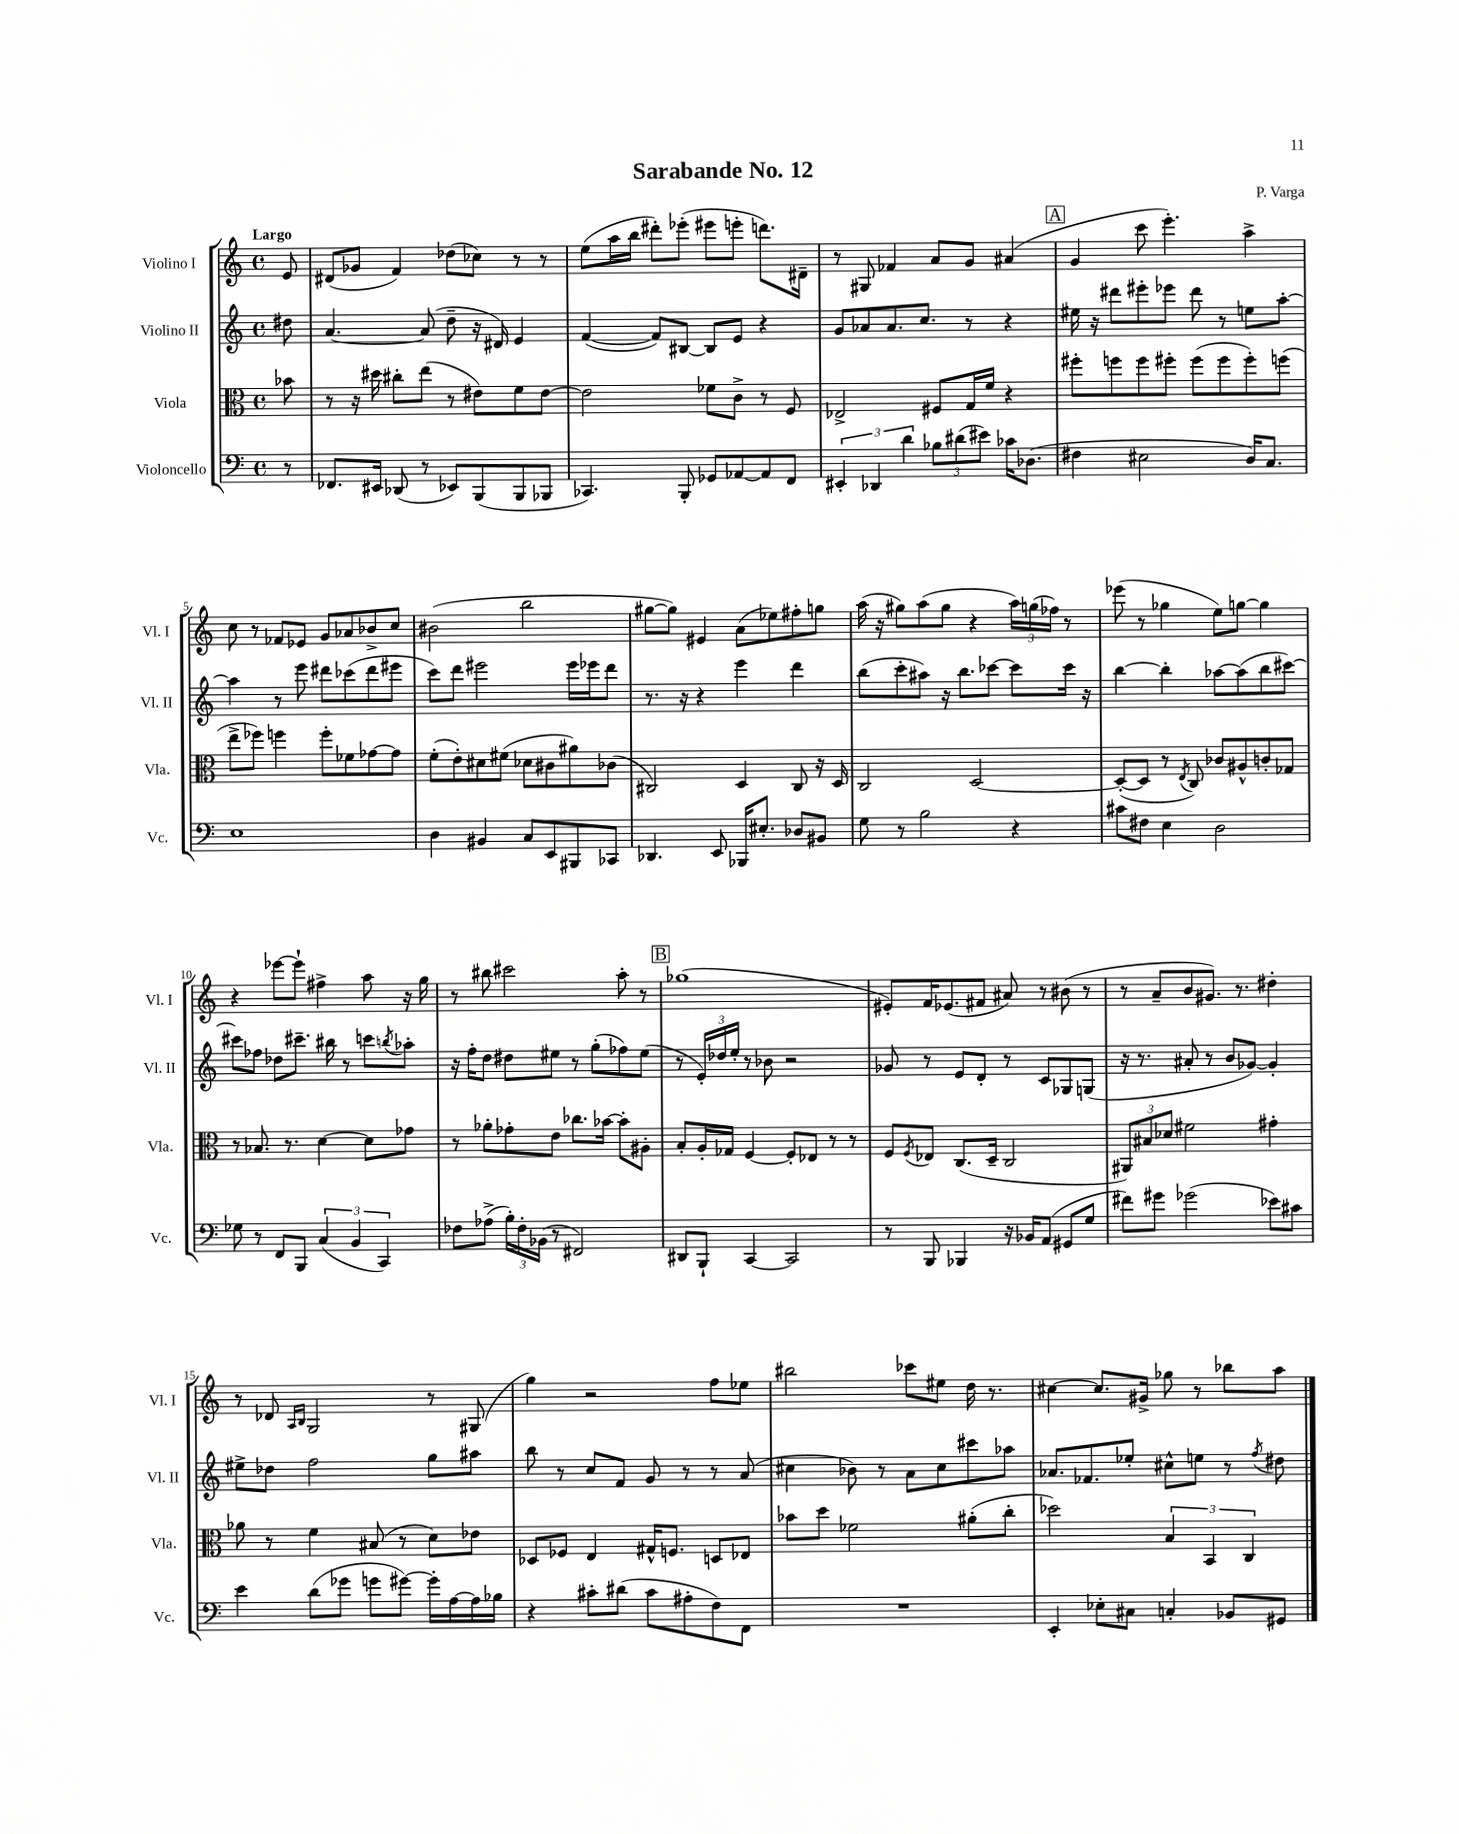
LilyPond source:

\header { title = "Sarabande No. 12" composer = "P. Varga" }
<<
\new StaffGroup <<
\new Staff = "s0" \with { instrumentName = "Violino I" shortInstrumentName = "Vl. I" } {
    \clef treble \key c \major \defaultTimeSignature \time 4/4 \partial 8 \tempo "Largo"
    e'8 |
    dis'8( ges'8 f'4) des''8( ces''8) r8 r8 |
    e''8( a''16 b''16 dis'''8-.) ees'''8-.( eis'''8 e'''8-. d'''8.) dis'16-- |
    r8 gis8 fes'4 a'8 g'8 ais'4( |
    \mark \markup { \box "A" } g'4 c'''8 e'''4.-.) a''4-> |
    c''8 r8 fes'8 ees'8 g'8 aes'8 bes'8-> c''8 |
    bis'2( b''2 |
    gis''8~ gis''8) eis'4 a'8( ees''8) fis''8-. g''8 |
    a''16( r16 gis''8) a''8( gis''8 r4 \tuplet 3/2 { a''16) g''16( fes''16) } r8 |
    ees'''8( r8 ges''4 e''8) g''8~ g''4 |
    r4 ees'''8~ ees'''8-! fis''4-> a''8 r16 g''16 |
    r8 bis''8 cis'''2 a''8-. r8 |
    \mark \markup { \box "B" } ges''1( |
    eis'8-.) f'16 ees'8.( fis'8 ais'8) r8 bis'8( r8 |
    r8 a'8-- b'8 gis'8.) r8. dis''4-. |
    r8 des'8 \grace { a16 b16 } g2 r8 gis8( |
    g''4) r2 f''8 ees''8 |
    bis''2 ces'''8 eis''8 d''16 r8. |
    cis''4~ cis''8. gis'16-> ges''8 r8 bes''8 a''8 \bar "|." |
}
\new Staff = "s1" \with { instrumentName = "Violino II" shortInstrumentName = "Vl. II" } {
    \clef treble \key c \major \defaultTimeSignature \time 4/4 \partial 8
    dis''8 |
    a'4.~ a'8( d''8-- r16 dis'16) e'4 |
    f'4~( f'8) bis8~ bis8 e'8 r4 |
    g'8 aes'8 aes'8. c''8. r8 r4 |
    \mark \markup { \box "A" } eis''16 r16 dis'''8 eis'''8-. ees'''8 dis'''8 r8 e''8 a''8~-. |
    a''4 r8 e'''8 dis'''8 ces'''8( dis'''8 eis'''8 |
    c'''8) d'''8 eis'''2 eis'''16 ees'''16 d'''8 |
    r8. r16 r4 e'''4 d'''4 |
    b''8( c'''8-. ais''8) r16 b''8. ces'''8~ ces'''8 ces'''16 r16 |
    b''4~ b''4-. aes''8~ aes''8( b''8 cis'''8~) |
    cis'''8 fes''8 des''8 cis'''8.-- bis''16 r8 c'''8 \acciaccatura { b''8 } aes''8-. |
    r16 f''16-. d''8 dis''8 eis''8 r8 g''8-.( fes''8) eis''8( |
    \mark \markup { \box "B" } r8 \tuplet 3/2 { e'16-.) des''16 e''16-. } r8 bes'8 r2 |
    ges'8 r8 e'8 d'8-. r8 c'8 ges8 g8( |
    r16 r8. ais'8-. r8 b'8 ges'8~) ges'4-. |
    eis''8-> des''8 f''2 g''8 ais''8 |
    b''8 r8 c''8 f'8 g'8 r8 r8 a'8( |
    cis''4 bes'8) r8 a'8 cis''8 cis'''8 aes''8 |
    aes'8. fes'8. ees''8-. cis''8-^ e''8 r8 \acciaccatura { f''8 } dis''8 \bar "|." |
}
\new Staff = "s2" \with { instrumentName = "Viola" shortInstrumentName = "Vla." } {
    \clef alto \key c \major \defaultTimeSignature \time 4/4 \partial 8
    bes'8 |
    r8 r16 dis''16 cis''8-. e''8( r8 eis'8) f'8 eis'8~ |
    eis'2 fes'8 c'8-> r8 f8 |
    ees2-> fis8 g16 f'16 r4 |
    \mark \markup { \box "A" } fis''8-. f''8 f''8 fis''8-. fis''8( fis''8 fis''8-.) f''8( |
    e''8-> fes''8) f''4 f''8-. fes'8 ges'8~ ges'8 |
    f'8-.( e'8-.) dis'8 fis'8( des'8 cis'8 ais'8) ces'8( |
    cis2) d4 cis8 r16 d16 |
    c2 d2~ |
    d8~-.( d8 r8 \acciaccatura { e8 } c8) ces'8 ais8-^ c'8-. ges8 |
    r8 bes8. r8. d'4~ d'8 ges'8 |
    r8 aes'8-. ges'8-. e'8 ces''8. bes'16~ bes'8-. ais8-. |
    \mark \markup { \box "B" } b8-. a16-. ges16 f4~ f8-. ees8 r8 r8 |
    f8 \acciaccatura { f8 } ees8 c8.( d16-- c2 |
    \tuplet 3/2 { ais,8) bis8 des'8 } fis'2 gis'4-. |
    aes'8 r8 f'4 bis8( r8 d'8) ees'8 |
    des8 fes8 e4 gis16-^ f8. d8 ees8 |
    bes'8 d''8 fes'2 ais'8-.( c''8-. |
    des''2) \tuplet 3/2 { b4 b,4 c4 } \bar "|." |
}
\new Staff = "s3" \with { instrumentName = "Violoncello" shortInstrumentName = "Vc." } {
    \clef bass \key c \major \defaultTimeSignature \time 4/4 \partial 8
    r8 |
    fes,8. eis,16 des,8( r8 ees,8) b,,8( b,,8 bes,,8 |
    ces,4.) b,,8-. ges,8 aes,8~ aes,8 f,8 |
    \tuplet 3/2 { eis,4-. des,4 d'4 } \tuplet 3/2 { bes8 dis'8( eis'8) } ces'16 des8.( |
    \mark \markup { \box "A" } fis4 eis2 d16) c8. |
    e1 |
    d4 bis,4 c8 e,8 bis,,8 ces,8 |
    des,4. e,8 bes,,16 eis8.-. des8 bis,8 |
    g8 r8 b2 r4 |
    cis'8 fis8 e4 d2 |
    ges8 r8 f,8 b,,8 \tuplet 3/2 { c4( b,4 c,4) } |
    fes8 aes8->( \tuplet 3/2 { b16-.) fes16-. bes,16( } r8 fis,2) |
    \mark \markup { \box "B" } dis,8 b,,8-! c,4~ c,2 |
    r8 b,,8 bes,,4 r16 bes,16 a,8( gis,8 g8 |
    fis'8) gis'8 ges'2( ees'8) cis'8 |
    e'4 d'8( ges'8 g'8 gis'8~) gis'16-. a16~ a16 bes16 |
    r4 cis'8-. dis'8( cis'8 ais8-. f8) f,8 |
    R1 |
    e,4-. ees8-. cis8 c4-. bes,8 gis,8 \bar "|." |
}
>>
>>
